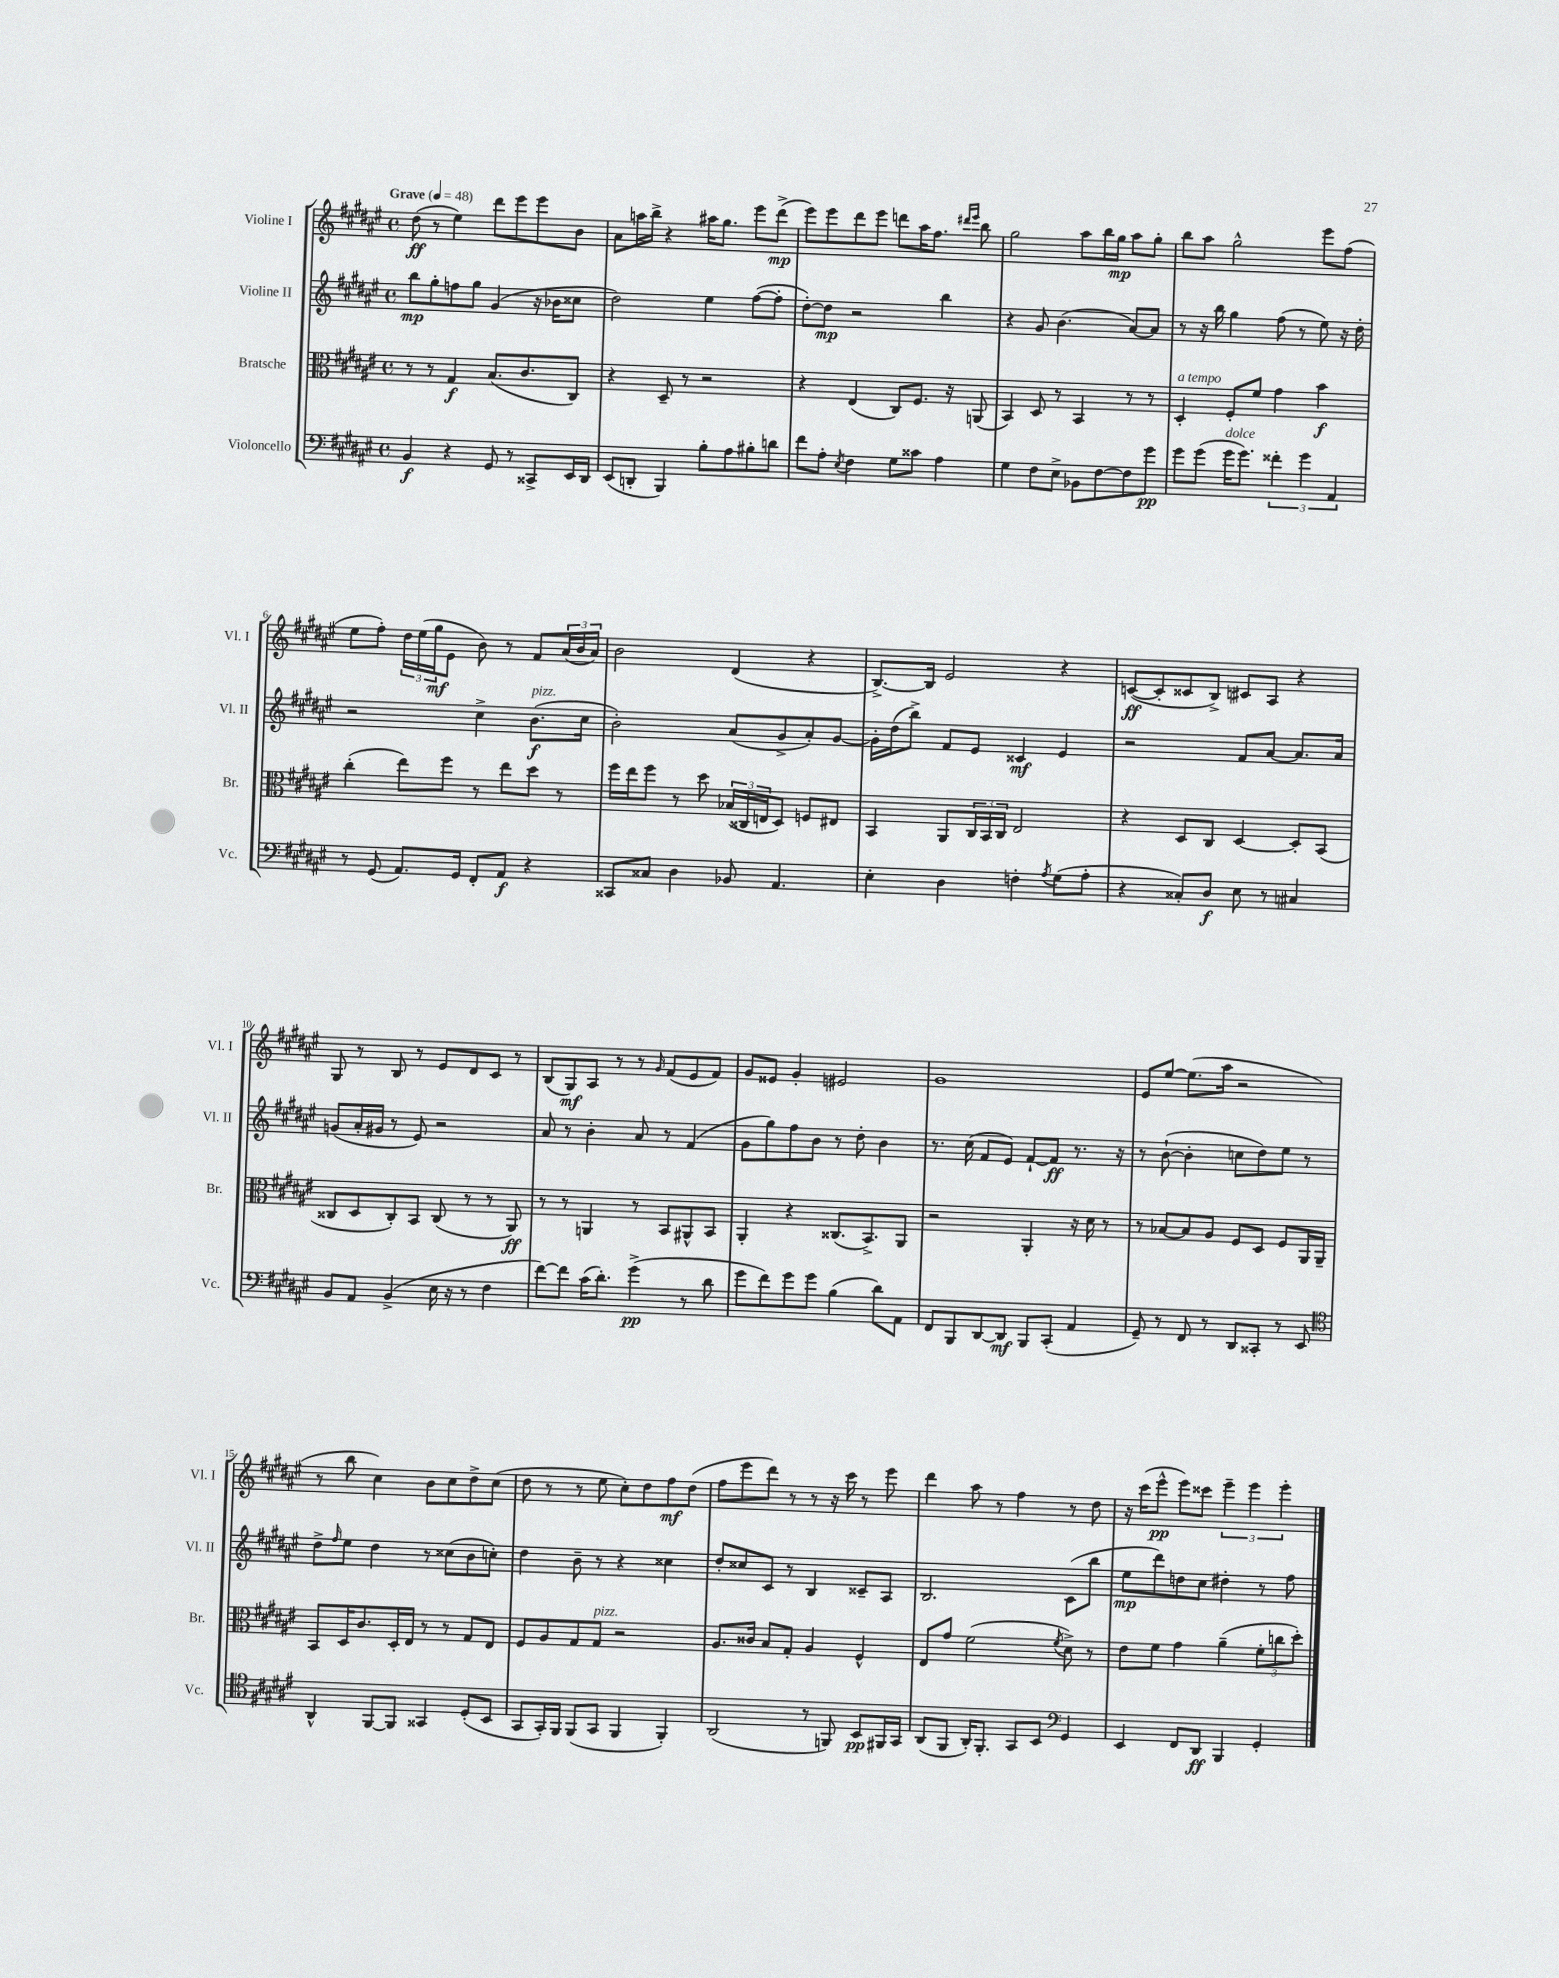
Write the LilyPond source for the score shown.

<<
\new StaffGroup <<
\new Staff = "s0" \with { instrumentName = "Violine I" shortInstrumentName = "Vl. I" } {
    \clef treble \key fis \major \defaultTimeSignature \time 4/4 \tempo "Grave" 4 = 48
    dis''8\ff( r8 eis''4) dis'''8 eis'''8 eis'''8 b'8 |
    ais'8 a''16 b''16-> r4 ais''16 gis''8. eis'''8 dis'''8->\mp( |
    eis'''8) eis'''8 dis'''8 eis'''8 d'''8 ais''16 fis''8. \grace { dis'''16 eis'''16 } b''8 |
    gis''2 ais''8 b''16 gis''16\mp ais''8 gis''8-. |
    b''8 ais''8 gis''2-^ eis'''8 fis''8( |
    eis''8 fis''8-.) \tuplet 3/2 { dis''16 eis''16( gis''16\mf } eis'8 b'8) r8 fis'8 \tuplet 3/2 { ais'16( b'16 ais'16) } |
    b'2 dis'4( r4 |
    b8.~->) b16 eis'2 r4 |
    c'8~\ff( c'8-. cisis'8 b8->) cis'8 ais8 r4 |
    gis8 r8 b8 r8 eis'8 dis'8 cis'8 r8 |
    b8( gis8\mf) ais8 r8 r8 \grace { gis'16 } fis'8( eis'8 fis'8) |
    gis'8 eisis'8 gis'4-. eis'2 |
    gis'1 |
    eis'8 eis''8~ eis''8.( ais''16 r2 |
    r8 b''8 cis''4) b'8 cis''8 dis''8-> cis''8( |
    dis''8 r8 r8 eis''8 cis''8-.) dis''8 fis''8\mf dis''8( |
    fis''8 eis'''8 dis'''8) r8 r8 r16 cis'''16 r8 eis'''8 |
    dis'''4 ais''8 r8 fis''4 r8 dis''8 |
    r16 cis'''16( eis'''8-^\pp eis'''8) cisis'''8 \tuplet 3/2 { eis'''4-- eis'''4 eis'''4-. } \bar "|." |
}
\new Staff = "s1" \with { instrumentName = "Violine II" shortInstrumentName = "Vl. II" } {
    \clef treble \key fis \major \defaultTimeSignature \time 4/4
    b''8\mp gis''8-. f''8 gis''8 gis'4( r16 bes'16 cisis''8 |
    dis''2) eis''4 fis''8~( fis''8-. |
    dis''8~-.) dis''8\mp r2 b''4 |
    r4 gis'8 b'4.( ais'8~) ais'8 |
    r8 r16 b''16 gis''4 fis''8( r8 eis''8) r16 dis''16-. |
    r2 cis''4-> b'8.\f^\markup { \italic "pizz." }( cis''16 |
    b'2-.) ais'8( gis'8-> ais'8-.) gis'8~ |
    gis'16-. dis''16( b''8->) fis'8 eis'8 cisis'4\mf eis'4 |
    r2 fis'8 ais'8~ ais'8. ais'16 |
    g'8( ais'16-. gis'16 r8 eis'8) r2 |
    ais'8 r8 b'4-. ais'8 r8 fis'4( |
    gis'8 gis''8) fis''8 b'8 r8 dis''8-. b'4 |
    r8. cis''16( fis'8 eis'8) fis'8~-! fis'8\ff r8. r16 |
    r8 b'8~-!( b'4-. c''8 dis''8) eis''8 r8 |
    dis''8-> \grace { fis''16 } eis''8 dis''4 r8 cisis''8( b'8 c''8-.) |
    dis''4 b'8-- r8 r4 cisis''4 |
    dis''8-. cisis''8 cis'8 r8 b4 cisis'8-- ais8 |
    b2. cis'8( b''8 |
    eis''8\mp dis'''8) d''8 cis''8 dis''4-. r8 fis''8 \bar "|." |
}
\new Staff = "s2" \with { instrumentName = "Bratsche" shortInstrumentName = "Br." } {
    \clef alto \key fis \major \defaultTimeSignature \time 4/4
    r8 r8 gis4\f b8.( cis'8. cis8) |
    r4 dis8-- r8 r2 |
    r4 eis4( cis8) fis8. r16 a,8( |
    b,4) dis8 r8 b,4 r8 r8 |
    dis4-.^\markup { \italic "a tempo" } fis8-. fis'8 gis'4 b'4\f |
    cis''4-.( eis''8) fis''8 r8 eis''8 dis''8 r8 |
    fis''16 eis''16 fis''8 r8 dis''8 \tuplet 3/2 { bes16( cisis16 e16 } dis8) f8 eis8 |
    b,4 ais,8 \tuplet 3/2 { cis16 b,16 cis16 } eis2 |
    r4 dis8 cis8 dis4~ dis8-. b,8( |
    cisis8 dis8 cisis8-.) b,8 cisis8( r8 r8 ais,8\ff) |
    r8 r8 a,4 r8 b,8 ais,8-^ b,8 |
    ais,4-. r4 cisis8.( b,8.->) ais,8 |
    r2 ais,4-. r16 dis'16 r8 |
    r8 bes8~ bes8 ais8 fis8 dis8 fis8 ais,16 ais,16-- |
    b,8 dis16 cis'8. dis16-. eis16 r8 r8 gis8 eis8 |
    fis8 ais8 gis8 gis8^\markup { \italic "pizz." } r2 |
    ais8. cisis'16 b8 gis8-. ais4 fis4-^ |
    eis8 gis'8 fis'2( \acciaccatura { fis'8 } dis'8->) r8 |
    eis'8 fis'8 gis'4 ais'4--( \tuplet 3/2 { fis'8-. c''8 dis''8-.) } \bar "|." |
}
\new Staff = "s3" \with { instrumentName = "Violoncello" shortInstrumentName = "Vc." } {
    \clef bass \key fis \major \defaultTimeSignature \time 4/4
    b,4\f r4 gis,8 r8 cisis,8-> eis,16 dis,16 |
    eis,8( d,8-. b,,4) b8-. ais8 bis8-. d'8 |
    fis'8 ais8-. \acciaccatura { eis8 } fis4 gis8 cisis'8 ais4 |
    gis4 fis8 eis8-> bes,8 fis8~ fis8 gis'8\pp |
    gis'8 gis'8( gis'16^\markup { \italic "dolce" } gis'8.) \tuplet 3/2 { fisis'4-. gis'4 ais,4 } |
    r8 gis,8( ais,8.) gis,16 fis,8-. ais,8\f r4 |
    cisis,8 cisis8 dis4 bes,8 ais,4. |
    eis4-. dis4 f4-. \acciaccatura { ais8 } gis8( ais8-. |
    r4 cisis8-.) dis8\f eis8 r8 cis4 |
    b,8 ais,8 b,4->( eis16 r16 r8 fis4 |
    fis'8~) fis'8 cis'16( dis'8.-.) gis'4->\pp( r8 dis'8 |
    gis'8 fis'8) gis'8 gis'8 b4( dis'8) ais,8 |
    fis,8 b,,8 dis,8~ dis,8\mf b,,8 cis,8-.( ais,4 |
    gis,8--) r8 fis,8 r8 dis,8 cisis,8-. r8 eis,8 |
    \clef tenor ais,4-^ fis,8~ fis,8 gisis,4 dis8-.( b,8 |
    gis,8 gis,16-.) fis,16 fis,8( gis,8 fis,4 fis,4-.) |
    ais,2( r8 f,8) b,8\pp fis,16 gis,16 |
    ais,8( fis,8 ais,16-.) fis,8.-. gis,8 b,8 \clef bass gis,4 |
    eis,4 fis,8 dis,8\ff b,,4 gis,4-. \bar "|." |
}
>>
>>
